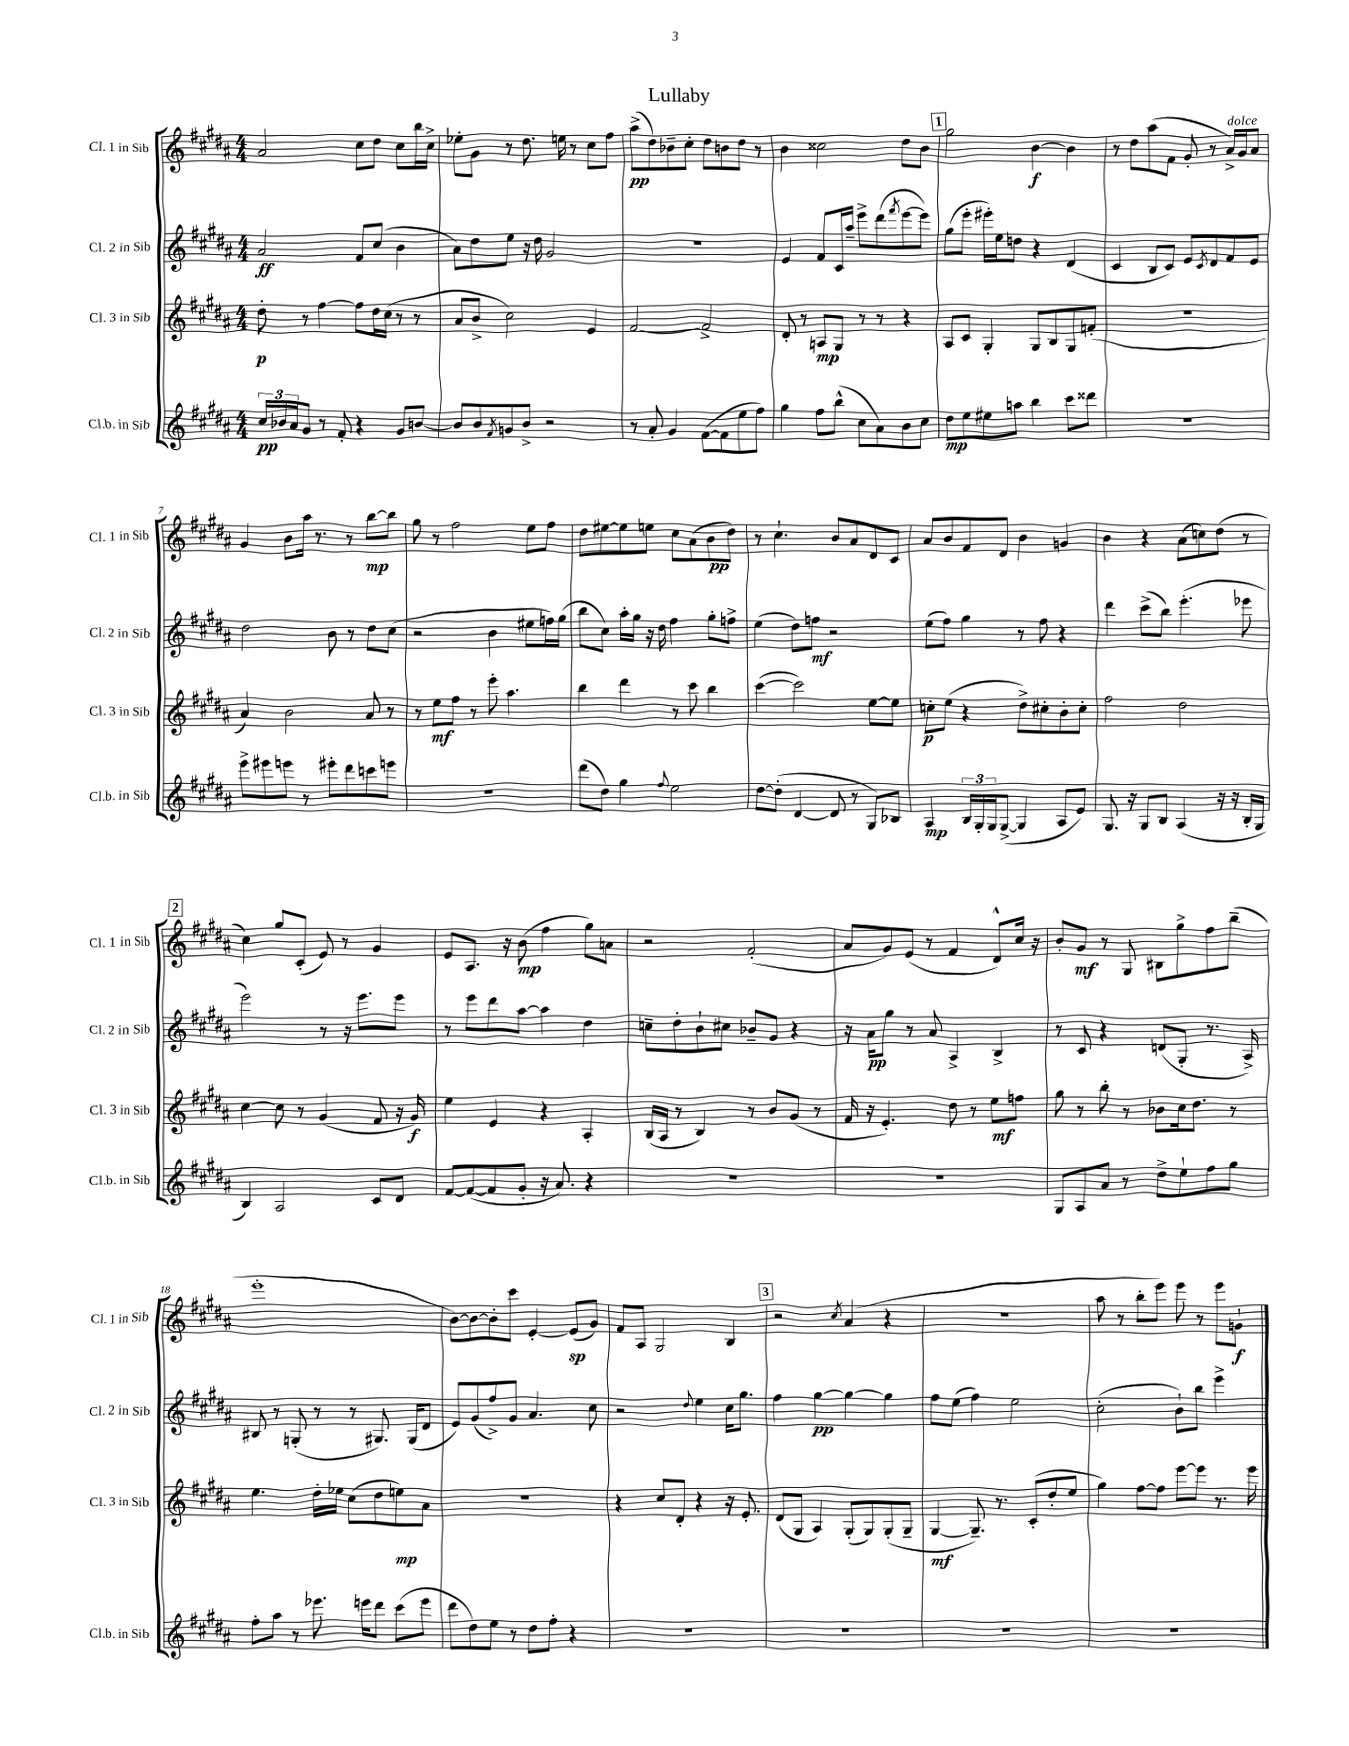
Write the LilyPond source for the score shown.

\header { title = "Lullaby" }
<<
\new StaffGroup <<
\new Staff = "s0" \with { instrumentName = "Cl. 1 in Sib" shortInstrumentName = "Cl. 1 in Sib" } {
    \clef treble \key b \major \numericTimeSignature \time 4/4
    ais'2 cis''8 dis''8 cis''8 b''16 cis''16-> |
    ees''8-. gis'8 r8 dis''8. e''16 r8 cis''8 fis''8 |
    ais''8->\pp( dis''8) bes'8-- cis''8-. dis''8 b'8 dis''8 r8 |
    b'4 cisis''2 dis''8 b'8 |
    \mark \markup { \box "1" } gis''2 b'4~\f b'4 |
    r8 dis''8 ais''8( fis'8 gis'8-. r8 ais'16->^\markup { \italic "dolce" }) gis'16 ais'8 |
    gis'4 b'8 ais''16 r8. r8 b''8~\mp b''8 |
    gis''8 r8 fis''2 e''8 fis''8 |
    dis''8 eis''8~ eis''8 e''8 cis''8 ais'8( b'8\pp dis''8) |
    r8 cis''4.-! b'8 ais'8 dis'8 cis'8 |
    ais'8 b'8 fis'8 dis'8 b'4 g'4 |
    b'4 r4 ais'8( c''8) dis''8( r8 |
    \mark \markup { \box "2" } cis''4) gis''8 cis'8-.( e'8) r8 gis'4 |
    e'8 ais8. r16 b'8\mp( fis''4 gis''8) a'8 |
    r2 fis'2-.( |
    ais'8 gis'8) e'8( r8 fis'4 dis'8-^) cis''16 r16 |
    b'8-. gis'8\mf r8 gis8 bis8 gis''8-> fis''8 b''8--( |
    e'''1-. |
    b'8~) b'8~ b'8-. cis'''8 e'4~-. e'8\sp( gis'8) |
    fis'8 ais8 gis2 b4 |
    \mark \markup { \box "3" } r2 \acciaccatura { cis''8 } ais'4( r4 |
    R1 |
    ais''8 r8 b''8-. e'''8) e'''8 r8 e'''8 g'8-!\f \bar "|." |
}
\new Staff = "s1" \with { instrumentName = "Cl. 2 in Sib" shortInstrumentName = "Cl. 2 in Sib" } {
    \clef treble \key b \major \numericTimeSignature \time 4/4
    ais'2\ff fis'8 cis''8( b'4 |
    ais'8) dis''8 e''8 r16 dis''16 gis'2 |
    R1 |
    e'4 fis'8 cis'16 ais''16-- e'''8-> dis'''8( \acciaccatura { fis'''8 } e'''8~ e'''8) |
    \mark \markup { \box "1" } gis''8( e'''8-. eis'''16-.) e''16 d''8 r4 dis'4( |
    cis'4 b8 cis'8) e'8 \acciaccatura { cis'8 } dis'8 fis'8 e'8 |
    dis''2 b'8 r8 dis''8 cis''8( |
    r2 b'4 eis''8 f''16) gis''16( |
    b''8 cis''8) ais''16-. gis''16 r16 dis''16 fis''4 gis''8-. f''8-> |
    e''4( dis''8) f''8\mf r2 |
    e''8( fis''8) gis''4 r8 fis''8 r4 |
    dis'''4 cis'''8->( b''8) e'''4.-.( ees'''8 |
    \mark \markup { \box "2" } e'''2) r8 r16 e'''8. e'''8 |
    r8 e'''8 dis'''8 ais''8~ ais''4 dis''4 |
    c''8-- dis''8-. b'8-! cis''8 bes'8-- gis'8 r4 |
    r16 ais'16\pp gis''8 r8 ais'8 ais4-> b4-> |
    r8 cis'8 r4 d'8( gis8-. r8. ais16->) |
    bis8 r8 g8-.( r8 r8 gis8.) gis16( dis'8 |
    e'8) gis'8( fis''8->) gis'8 ais'4. cis''8 |
    r2 \appoggiatura { dis''8 } e''4 cis''16 gis''8. |
    \mark \markup { \box "3" } fis''4 gis''4~\pp gis''4~ gis''4 |
    fis''8 e''8( fis''4) e''2 |
    cis''2-.( b'8-!) b''8 e'''4-> \bar "|." |
}
\new Staff = "s2" \with { instrumentName = "Cl. 3 in Sib" shortInstrumentName = "Cl. 3 in Sib" } {
    \clef treble \key b \major \numericTimeSignature \time 4/4
    dis''8-.\p r8 fis''4~ fis''8 dis''16 cis''16( r8 r8 |
    ais'8 b'8-> cis''2) e'4 |
    fis'2~ fis'2-> |
    dis'8-. r8 a8\mp gis8 r8 r8 r4 |
    \mark \markup { \box "1" } ais8 cis'8 gis4-. gis8 b8 gis8 f'8-.( |
    R1 |
    ais'4) b'2 ais'8 r8 |
    r8 e''8\mf fis''8 r8 e'''8-. ais''4. |
    b''4 dis'''4 r8 cis'''8 b''4 |
    cis'''4~( cis'''2) e''8~ e''8 |
    c''8-.\p e''8( r4 dis''8->) cis''8-. b'8-. cis''8-. |
    fis''2 dis''2 |
    \mark \markup { \box "2" } cis''4~ cis''8 r8 gis'4( fis'8 r16 gis'16\f) |
    e''4 e'4 r4 ais4-. |
    b16( ais16 r8 b4) r8 b'8 gis'8( r8 |
    fis'16 r16 e'4.-.) dis''8 r8 e''8\mf f''8 |
    gis''8 r8 b''8-. r8 bes'8 cis''16 dis''8. r8 |
    e''4. dis''16-. ees''16 cis''8( dis''8 e''8\mp) ais'8 |
    R1 |
    r4 cis''8 dis'8-. r4 r16 e'8.-. |
    \mark \markup { \box "3" } dis'8( gis8 ais4) gis8-.( gis8) gis8-.( gis8-- |
    gis4~\mf gis8.--) r8. cis'8-.( dis''8-. e''8 |
    gis''4) fis''8~ fis''8 e'''8~ e'''8 r8. e'''16 \bar "|." |
}
\new Staff = "s3" \with { instrumentName = "Cl.b. in Sib" shortInstrumentName = "Cl.b. in Sib" } {
    \clef treble \key b \major \numericTimeSignature \time 4/4
    \tuplet 3/2 { cis''16\pp bes'16 ais'16 } gis'8 r8 fis'8-. r4 gis'8 b'8~ |
    b'8 b'8 \acciaccatura { fis'8 } g'8 b'8-> r2 |
    r8 ais'8-. gis'4 fis'8~( fis'8 e''8 fis''8) |
    gis''4 fis''8 b''8-^( cis''8 ais'8) b'8 cis''8 |
    \mark \markup { \box "1" } dis''8\mp e''8 eis''8 a''8 b''4 cis'''8 disis'''8 |
    R1 |
    e'''8-> eis'''8 e'''8 r8 eis'''8-. dis'''8 c'''8 e'''8 |
    R1 |
    dis'''8( dis''8) gis''4 \appoggiatura { fis''8 } e''2 |
    dis''8~ dis''8-.( dis'4~ dis'8 r8 gis8) bes8 |
    ais4\mp \tuplet 3/2 { b16 gis16-. gis16 } gis8~->( gis4 ais8 e'8) |
    gis8. r16 gis8 b8 ais4( r16 r16 b16-. gis16 |
    \mark \markup { \box "2" } b4) ais2 cis'8 dis'8 |
    fis'8~ fis'8~( fis'8 gis'8-. r16 ais'8.) r4 |
    R1 |
    R1 |
    gis8 ais8 ais'8 r8 dis''8-> e''8-! fis''8 gis''8 |
    fis''8-. ais''8 r8 ees'''8. e'''16 dis'''8 cis'''8( e'''8 |
    dis'''8 dis''8) e''8 r8 dis''8 fis''8-. r4 |
    R1 |
    \mark \markup { \box "3" } R1 |
    R1 |
    R1 \bar "|." |
}
>>
>>
